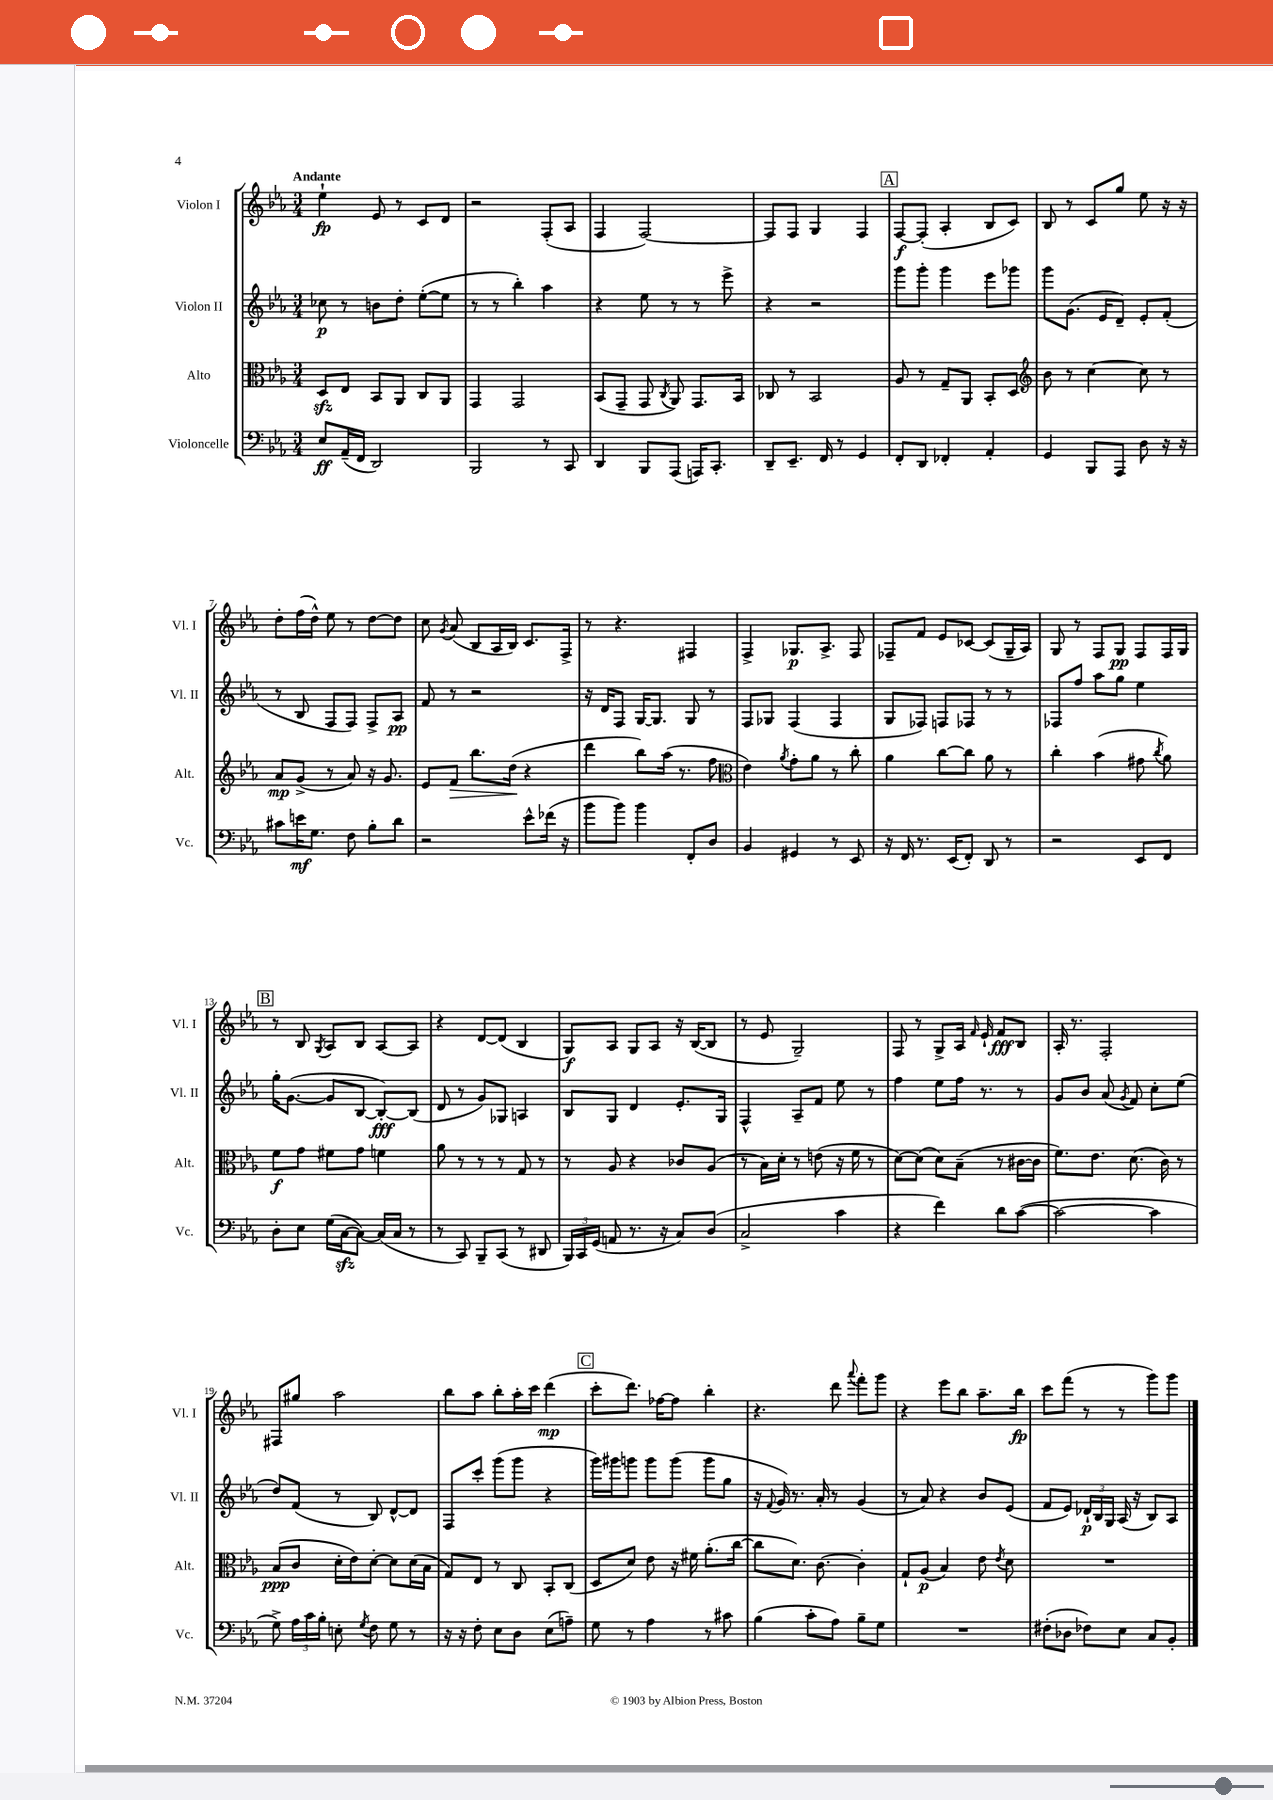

**kern	**kern	**kern	**kern
*staff4	*staff3	*staff2	*staff1
*clefF4	*clefC3	*clefG2	*clefG2
*k[b-e-a-]	*k[b-e-a-]	*k[b-e-a-]	*k[b-e-a-]
*M3/4	*M3/4	*M3/4	*M3/4
8E-/L	8D/L	8cc-\	4ee-`\
(16AA-~/L	8E-/J	8r	.
16FF/JJ	.	.	.
2DD/)	8BB-/L	8b\L	8e-/
.	8AA-/J	8dd'\J	8r
.	8C/L	([8ee-'\L	8c/L
.	8AA-/J	8ee-\]J	8d/J
=	=	=	=
2BBB-/	4GG/	8r	2r
.	.	8r	.
.	2GG/	4bb-'\)	.
8r	.	4aa-\	(8F'/L
8CC/	.	.	8A-/J
=	=	=	=
4DD/	(8BB-/L	4r	4F/
.	8GG~/J	.	.
8BBB-/L	8GG/	8ee-\	[2F/)
.	8qC/	.	.
(8AAA-/J	8AA-/)	8r	.
16AAA/LK)	8.GG/L	8r	.
8.CC'/J	.	.	.
.	.	8eee-^\	.
.	16BB-/Jk	.	.
=	=	=	=
8DD~/L	8C-/	4r	8F/]L
8.EE-~/J	8r	.	8F/J
.	2BB-/	2r	4G/
16FF/	.	.	.
8r	.	.	.
4GG/	.	.	4F/
=	=	=	=
8FF'/L	8A-/	8ggg\L	[8F/L
8DD/J	8r	8ggg'\J	(8F'/]J
4FF-'/	8G~/L	4ggg\	4A-'/
.	8AA-/J	.	.
4AA-'/	8BB-'/L	8eee-\L	8B-/L
.	8D/J	8ggg-\J	8c/J)
=	=	=	=
*	*clefG2	*	*
4GG/	8b-\	8ggg\L	8B-/
.	8r	(8.g\J	8r
8BBB-/L	[4cc\	.	8c/L
.	.	16e-/LK	.
8AAA-/J	.	8d~/J)	8gg/J
8D\	8cc\]	8e-'/L	8ee-\
16r	8r	(8f'/J	16r
16r	.	.	16r
=	=	=	=
8c#\L	8a-/L	8r	8dd'\L
16e\K	(8g^/J	8B-/	(16ff\L
8.G\J	.	.	16dd^^\JJ)
.	8r	8F/L	8ee-\
8F\	8a-/)	8F/J)	8r
8B-'\L	16r	8F^/L	[8dd\L
.	8.g/	.	.
8d\J	.	8A-/J	8dd\]J
=	=	=	=
2r	8e-/L	8f/	8cc\
.	.	.	8qg/
.	8f/J	8r	(8a-/
.	8.bb-\L	2r	8B-/L
.	.	.	16A-/L
.	(16dd\Jk	.	16B-/JJ)
8e-^^\L	4r	.	8.c/L
(16f-\Jk	.	.	.
16r	.	.	16F^/Jk
=	=	=	=
8b-\L	4ddd\	16r	8r
.	.	16d/LK	.
8b-\J)	.	8F/J	4.r
4b-\	8bb-\L)	[16G/LK	.
.	.	8.G/]J	.
.	(16aa-\Jk	.	.
.	8.r	.	.
8FF'/L	.	8G/	4F#/
8D/J	8ff\	8r	.
=	=	=	=
*	*clefC3	*	*
4BB-/	4e-\)	8F/L	4F^/
.	.	8G-/J	.
.	8qa-/	.	.
4GG#/	8g'\L	(4F/	8.G-/L
.	8a-\J	.	.
.	.	.	8.A-^/J
8r	8r	4F/	.
8EE-/	8cc'\	.	8F/
=	=	=	=
16r	4a-\	8G/L	8F-~/L
16FF/	.	.	.
8.r	.	8F-/J)	8f/J
.	[8cc\L	8F/L	8e-/L
(16EE-/LK	.	.	.
8FF'/J)	8cc\]J	8F-/J	[8c-/J
8DD/	8a-\	8r	(8c-/]L
8r	8r	8r	16G~/L
.	.	.	16A-/JJ)
=	=	=	=
2r	4cc'\	8F-/L	8G/
.	.	8ff/J	8r
.	(4b-\	8aa-\L	8F/L
.	.	8gg\J	8G/J
8EE-/L	8g#\	4ee-\	8F/L
.	8qcc/	.	.
8FF/J	8a-\)	.	16F/L
.	.	.	16G/JJ
=	=	=	=
8D'\L	8f\L	16gg'\LK	8r
.	.	([8.g\J	.
8E-\J	8g\J	.	8B-/
.	.	.	8qG/
(16G\LL	8f#\L	8g/]L	8A-/L
[16C\J	.	.	.
8C\_J)	8g\J	[8B-/J	8B-/J
(16C/]LL	4f\	8B-'/_L)	[8A-/L
16C/JJ	.	.	.
8r	.	(8B-/]J	8A-/]J
=	=	=	=
8r	8a-\	8d/	4r
8CC/)	8r	8r	.
8BBB-~/L	8r	8g/L)	[8d/L
(8CC/J	8r	8G-/J	(8d/]J
8r	8G/	4A/	4B-/
8DD#/	8r	.	.
=	=	=	=
24BBB-/LL)	8r	8B-/L	8G/L)
24CC/	.	.	.
(24GG/JJ	.	.	.
8AA/	8A-/	8G/J	8A-/J
8.r	4r	4d/	8G/L
.	.	.	8A-/J
16r	.	.	.
8C/L)	8c-/L	8.e-'/L	16r
.	.	.	([16B-/LK
(8D/J	(8A-/J	.	8B-/]J
.	.	16G/Jk	.
=	=	=	=
2C^/	8r	4F^^/	8r
.	16B-\LL)	.	8e-/
.	16d'\JJ	.	.
.	8r	8A-~/L	2G~/)
.	(8e\	8f/J	.
4c\	16r	8ee-\	.
.	16f\	.	.
.	8r	8r	.
=	=	=	=
4r	[8d\L)	4ff\	8F/
.	(8d\]J	.	8r
4f\)	8d\L)	8ee-\L	8G^/L
.	(8B-~\J	16ff\Jk	16A-/Jk
.	.	.	16qqf/
.	.	8.r	16e-`/
8d\L	8r	.	8f/L
([8c\J	[16c#\LL	8r	8B-/J
.	16c#\]JJ	.	.
=	=	=	=
2c\_	8.f\L)	8g/L	16A-'/
.	.	.	8.r
.	.	8b-/J	.
.	8.e-\J	.	.
.	.	(8a-/	2F'/
.	.	8qg/	.
.	(8.d\	8f/)	.
4c\]	.	8cc'\L	.
.	16c\)	.	.
.	8r	(8ee-\J	.
=	=	=	=
8G^\)	(8B-/L	8dd/L)	8F#/L
24A-\LL	8c/J	(8f/J	8gg#/J
24c\	.	.	.
24B-'\JJ	.	.	.
8E'\	16d'\LL	8r	2aa-\
.	16e-\J)	.	.
8qG/	.	.	.
8F\	[8d'\J	8B-/)	.
8G\	8d\]L	[8d^^/L	.
8r	(16d\L	8d/]J	.
.	16B-\JJ	.	.
=	=	=	=
16r	8G/L)	8F/L	8bb-\L
16r	.	.	.
8F'\	8E-/J	8ccc'/J	8aa-\J
8E-\L	8r	(8ggg\L	8bb-'\L
8D\J	8C/	8ggg\J	16aa-'\L
.	.	.	16ccc\JJ
(8E-\L	8BB-'/L	4r	(4ddd\
8A~\J)	(8C/J	.	.
=	=	=	=
8G\	8D/L	16ggg\LL)	8ccc'\L
.	.	16ggg#\J	.
8r	8d/J)	8ggg\J	8.ddd\J)
4A-\	8e-\	8ggg\L	.
.	.	.	[16ff-\LK
.	16r	(8ggg\J	8ff-\]J
.	16f#\	.	.
8r	(8.a-'\L	8ggg\L	4bb-'\
8c#\	.	8gg\J	.
.	[16cc\Jk	.	.
=	=	=	=
(4B-\	8cc\]L	16r	4.r
.	.	8qqf/	.
.	.	16g/)	.
.	8.d\J)	8.r	.
8c'\L	.	.	.
.	[8.c\	16a-'/	.
8A-\J)	.	8r	8ddd\
.	.	.	8qqaaa-/
8B-~\L	4c'\]	(4g/	8fff'\L
8G\J	.	.	8ggg\J
=	=	=	=
2.r	8G`/L	8r	4r
.	(8A-/J	8a-/)	.
.	4B-/)	4r	8eee-\L
.	.	.	8bb-\J
.	8e-\	8b-/L	8.aa-~\L
.	8qe-/	.	.
.	8d\	(8e-/J	.
.	.	.	16bb-\Jk
=	=	=	=
(8F#'\L	2.r	8f/L	8ccc\L
8D-\J	.	8e-/J)	(8fff\J
8F-\L)	.	24d-`/LL	8r
.	.	24B-/	.
.	.	24G/JJ	.
8E-\J	.	(16A-/	8r
.	.	16r	.
8C/L	.	8B-/L)	8ggg\L)
8BB-'/J	.	8A-/J	8ggg\J
==	==	==	==
*-	*-	*-	*-
